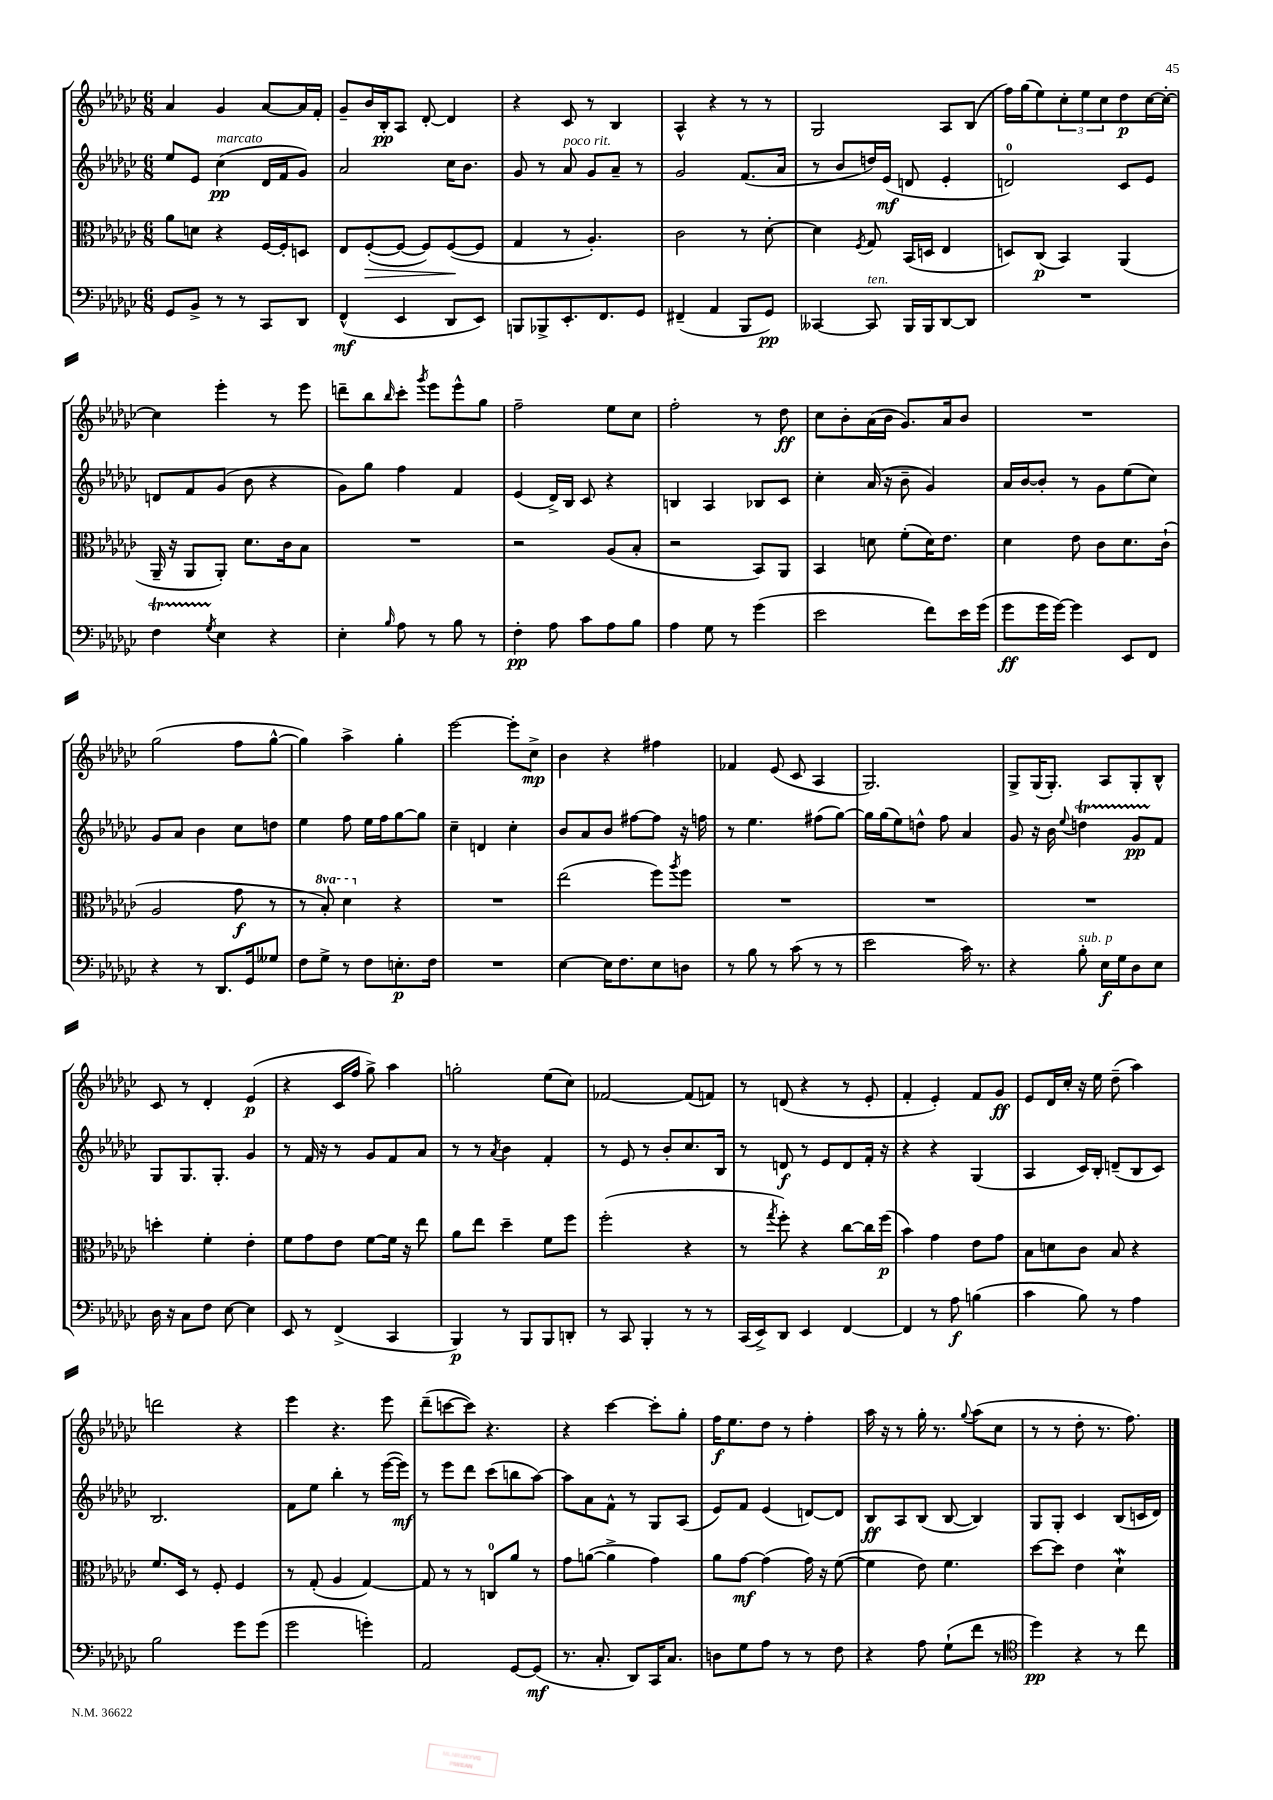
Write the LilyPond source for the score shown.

<<
\new StaffGroup <<
\new Staff = "s0" {
    \clef treble \key ges \major \numericTimeSignature \time 6/8
    aes'4 ges'4 aes'8~ aes'16 f'16-. |
    ges'8-- bes'16 bes16-.\pp aes8 des'8~-. des'4 |
    r4 ces'8 r8 bes4 |
    aes4-^ r4 r8 r8 |
    ges2 aes8 bes8( |
    f''16) ges''16( ees''8) \tuplet 3/2 { ces''8-. ees''8 ces''8 } des''8\p ces''16~ ces''16~-. |
    ces''4 ees'''4-. r8 ees'''8 |
    d'''8-- bes''8 \grace { bes''16 } ces'''8-. \acciaccatura { ges'''8 } ees'''8 ees'''8-^ ges''8 |
    f''2-- ees''8 ces''8 |
    f''2-. r8 des''8\ff |
    ces''8 bes'8-. aes'16( bes'16 ges'8.) aes'16 bes'8 |
    R2. |
    ges''2( f''8 ges''8~-^ |
    ges''4) aes''4-> ges''4-. |
    ees'''2~ ees'''8-. ces''8->\mp |
    bes'4 r4 fis''4 |
    fes'4 ees'8( ces'8 aes4 |
    ges2.) |
    ges8-> ges16( ges8.-.) aes8 ges8-. bes8-^ |
    ces'8 r8 des'4-. ees'4\p( |
    r4 ces'16 f''16 ges''8->) aes''4 |
    g''2-. ees''8( ces''8) |
    fes'2~ fes'8( f'8) |
    r8 d'8( r4 r8 ees'8-. |
    f'4-. ees'4-.) f'8 ges'8\ff |
    ees'8 des'16 ces''16-. r16 ees''16 des''8--( aes''4) |
    d'''2 r4 |
    ees'''4 r4. ees'''8 |
    des'''8--( c'''8~ c'''8) r4. |
    r4 ces'''4~ ces'''8-. ges''8-. |
    f''16\f ees''8. des''8 r8 f''4-. |
    aes''16 r16 r8 ges''16-. r8. \appoggiatura { ges''8 } aes''8( ces''8 |
    r8 r8 des''8-. r8. f''8.) \bar "|." |
}
\new Staff = "s1" {
    \clef treble \key ges \major \numericTimeSignature \time 6/8
    ees''8 ees'8 ces''4\pp^\markup { \italic "marcato" }( des'16 f'16 ges'8) |
    aes'2 ces''16 bes'8. |
    ges'8 r8 aes'8^\markup { \italic "poco rit." } ges'8 aes'8-- r8 |
    ges'2 f'8.( aes'16 |
    r8 bes'8 d''16) ees'16\mf( d'8 ees'4-. |
    d'2-0) ces'8 ees'8 |
    d'8 f'8 ges'8( bes'8 r4 |
    ges'8) ges''8 f''4 f'4 |
    ees'4( des'16->) bes16 ces'8 r4 |
    b4 aes4 bes8 ces'8 |
    ces''4-. aes'16( r16 bes'8-- ges'4) |
    aes'16 bes'16~ bes'8-. r8 ges'8 ees''8( ces''8) |
    ges'8 aes'8 bes'4 ces''8 d''8 |
    ees''4 f''8 ees''16 f''16 ges''8~ ges''8 |
    ces''4-- d'4 ces''4-. |
    bes'8 aes'8 bes'8 fis''8~ fis''8 r16 f''16 |
    r8 ees''4. fis''8( ges''8~) |
    ges''16 ges''16( ees''8) d''8-^ f''8 aes'4 |
    ges'8 r16 bes'16 \appoggiatura { ees''8 } d''4\startTrillSpan ges'8\pp f'8\stopTrillSpan |
    ges8 ges8. ges8.-. ges'4 |
    r8 f'16 r16 r8 ges'8 f'8 aes'8 |
    r8 r8 \acciaccatura { aes'8 } bes'4 f'4-. |
    r8 ees'8 r8 bes'8-. ces''8. bes16 |
    r8 d'8\f r8 ees'8 d'8 f'16-. r16 |
    r4 r4 ges4( |
    aes4 ces'16) bes16-. d'8--( bes8 ces'8) |
    bes2. |
    f'8 ees''8 bes''4-. r8 ees'''16~( ees'''16\mf) |
    r8 ees'''8 des'''8 ces'''8( b''8 aes''8~) |
    aes''8 aes'8 f'8-^ r8 ges8 aes8( |
    ees'8) f'8 ees'4( d'8~) d'8 |
    bes8\ff aes8 bes8( bes8~ bes4) |
    ges8 ges8-. ces'4 bes8( c'16 des'16) \bar "|." |
}
\new Staff = "s2" {
    \clef alto \key ges \major \numericTimeSignature \time 6/8 \set Staff.ottavationMarkups = #ottavation-simple-ordinals
    aes'8 d'8 r4 f16~ f16-. d8 |
    ees8 f8~-.\>( f8~ f8) f8~\!( f8 |
    ges4 r8 aes4.-.) |
    ces'2 r8 des'8~-. |
    des'4 \acciaccatura { f8 } ges8 bes,16( d16 ees4 |
    d8) ces8\p( bes,4) aes,4( |
    aes,16-- r16 aes,8 aes,8-.) des'8. ces'16 bes8 |
    R2. |
    r2 aes8( bes8-. |
    r2 bes,8) aes,8 |
    bes,4 d'8 f'8-.( d'16) ees'8. |
    des'4 ees'8 ces'8 des'8. ces'16-!( |
    aes2 ges'8\f r8 |
    r8 \ottava #1 bes'8-.) des''4 \ottava #0 r4 |
    R2. |
    ees''2( f''8) \acciaccatura { aes''8 } f''8 |
    R2. |
    R2. |
    R2. |
    d''4-. f'4-. ees'4-. |
    f'8 ges'8 ees'8 f'8~ f'16 r16 ees''8 |
    aes'8 ees''8 des''4-- f'8 f''8 |
    f''2-.( r4 |
    r8 \acciaccatura { ges''8 } f''8-.) r4 ces''8~ ces''16 f''16\p( |
    bes'4) ges'4 ees'8 ges'8 |
    bes8 d'8 ces'8 bes8 r4 |
    f'8. des16 r8 f8-. f4 |
    r8 ges8-.( aes4 ges4~) |
    ges8 r8 r8 c8-0 aes'8 r8 |
    ges'8 a'8~( a'4-> ges'4) |
    aes'8 ges'8~\mf ges'4( ges'16) r16 f'8~( |
    f'4 ees'8) f'4. |
    des''8~ des''8 ees'4 des'4-!\mordent \bar "|." |
}
\new Staff = "s3" {
    \clef bass \key ges \major \numericTimeSignature \time 6/8
    ges,8 bes,8-> r8 r8 ces,8 des,8 |
    f,4-^\mf( ees,4 des,8 ees,8) |
    b,,8 bes,,8-> ees,8.-. f,8. ges,8 |
    fis,4--( aes,4 bes,,8 ges,8\pp) |
    ceses,4~ ceses,8^\markup { \italic "ten." } bes,,16 bes,,16 des,8~ des,8 |
    R2. |
    f4\startTrillSpan \acciaccatura { ges8 } ees4\stopTrillSpan r4 |
    ees4-. \grace { bes16 } aes8 r8 bes8 r8 |
    f4-.\pp aes8 ces'8 aes8 bes8 |
    aes4 ges8 r8 ges'4( |
    ees'2 f'8) ees'16 ges'16( |
    ges'8\ff ges'16 ges'16~) ges'4 ees,8 f,8 |
    r4 r8 des,8. ges,16 geses8 |
    f8 ges8-> r8 f8 e8.-.\p f16 |
    R2. |
    ees4~ ees16 f8. ees8 d8 |
    r8 bes8 r8 ces'8( r8 r8 |
    ees'2 ces'16) r8. |
    r4 bes8-.^\markup { \italic "sub. p" } ees16\f ges16 des8 ees8 |
    des16 r16 ces8 f8 ees8~ ees4 |
    ees,8 r8 f,4->( ces,4 |
    bes,,4\p) r8 bes,,8 bes,,8 d,8-. |
    r8 ces,8 bes,,4-. r8 r8 |
    ces,16( ees,16->) des,8 ees,4 f,4~ |
    f,4 r8 aes8\f b4( |
    ces'4 bes8) r8 aes4 |
    bes2 ges'8 ges'8( |
    ges'2 g'4-.) |
    aes,2 ges,8~ ges,8\mf( |
    r8. ces8.-. des,8) ces,16 ces8. |
    d8 ges8 aes8 r8 r8 f8 |
    r4 aes8 ges8-!( f'8 r8 |
    \clef tenor des''4\pp) r4 r8 ces''8 \bar "|." |
}
>>
>>
\layout { \context { \Score \remove "Bar_number_engraver" } }
